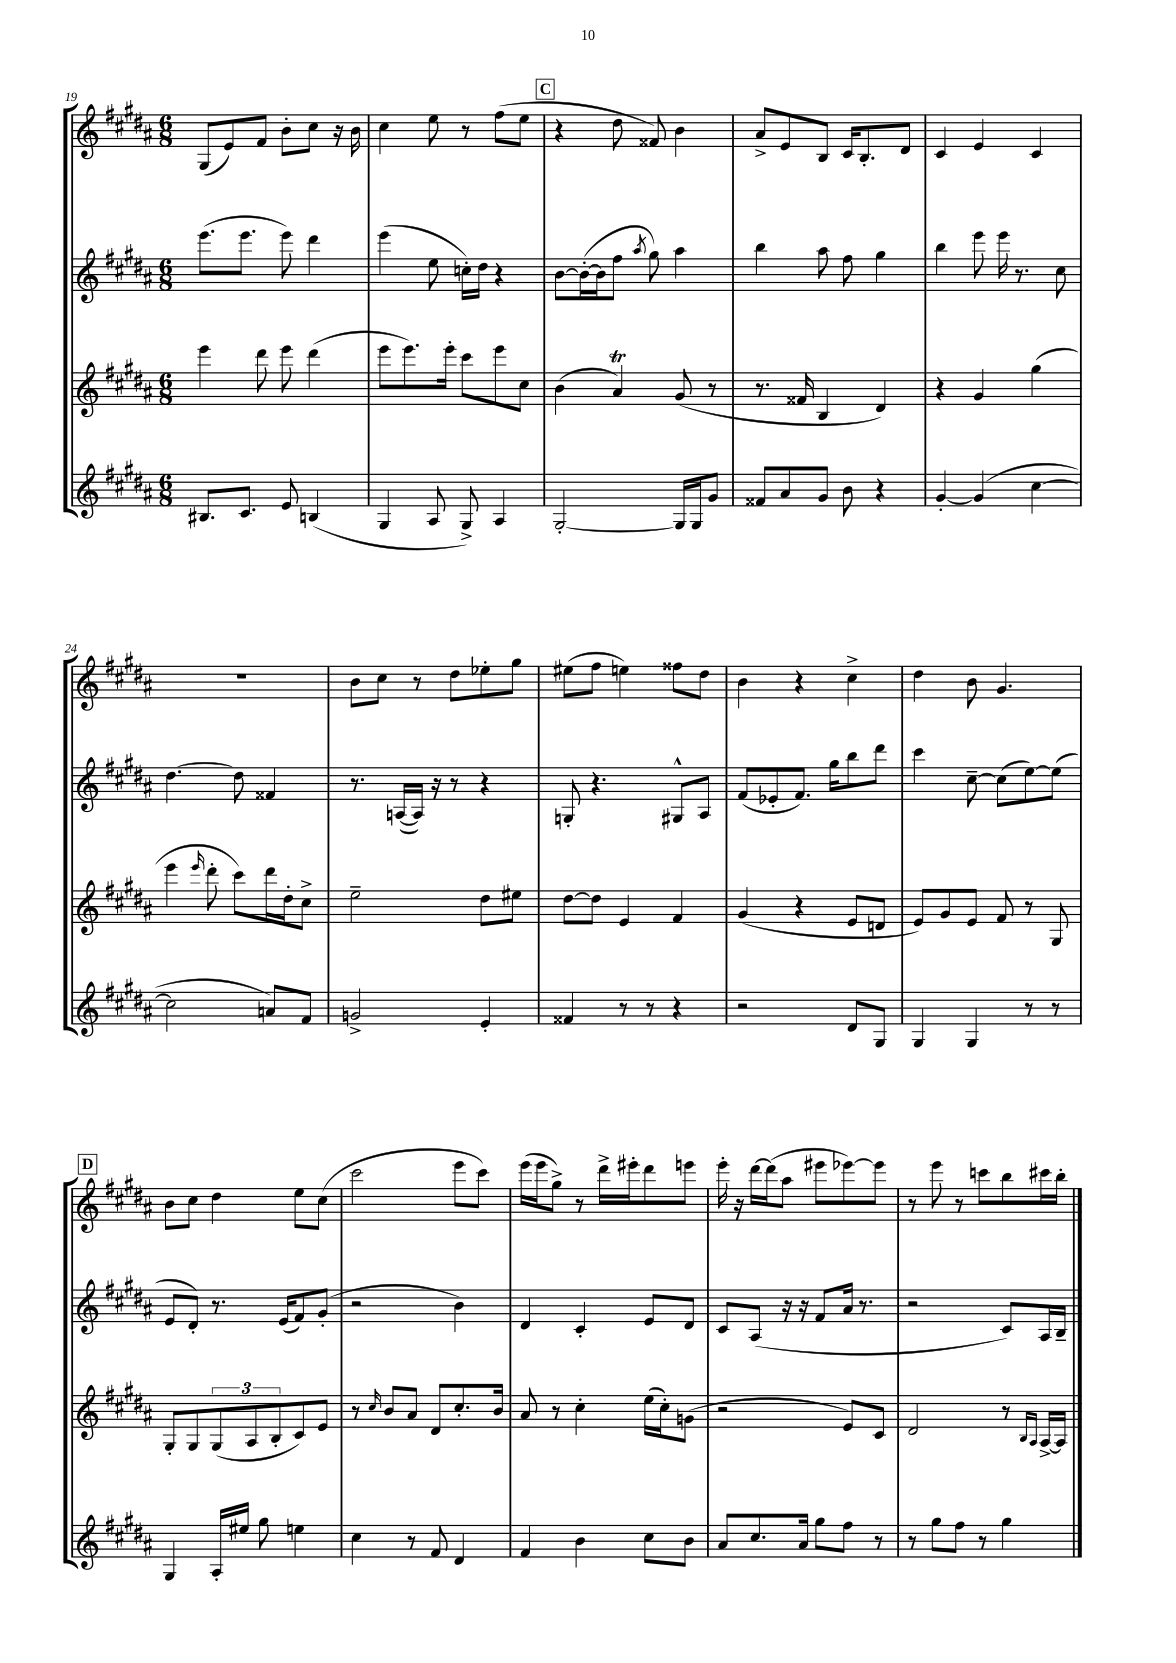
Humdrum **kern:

**kern	**kern	**kern	**kern
*part4	*part3	*part2	*part1
*staff4	*staff3	*staff2	*staff1
*clefG2	*clefG2	*clefG2	*clefG2
*k[f#c#g#d#a#]	*k[f#c#g#d#a#]	*k[f#c#g#d#a#]	*k[f#c#g#d#a#]
*M6/8	*M6/8	*M6/8	*M6/8
=19	=19	=19	=19
8.B#X/L	4eee\	(8.eee\L	(8G#/L
.	.	.	8e/)
8.c#/J	.	8.eee\J	.
.	8ddd#\	.	8f#/J
8e/	8eee\	8eee\)	8b'\L
(4Bn/	(4ddd#\	4ddd#\	8cc#\J
.	.	.	16r
.	.	.	16b\
=20	=20	=20	=20
4G#/	8eee\L	(4eee\	4cc#\
.	8.eee\)	.	.
8A#/	.	8ee\	8ee\
.	16eee'\Jk	.	.
8G#^/)	8ccc#\L	16ccn'\LL)	8r
.	.	16dd#\JJ	.
4A#/	8eee\	4r	(8ff#\L
.	8cc#\J	.	8ee\J
!!LO:REH:place=s1:t=C
=21	=21	=21	=21
[2G#'/	(4b\	[8b\L	4r
.	.	(16b'\L_	.
.	.	16b\J]	.
.	4a#t/)	8ff#\J	8dd#\
.	.	8qaa#/	.
.	.	8gg#\)	8f##X/)
16G#/LL]	(8g#/	4aa#\	4b\
16G#/J	.	.	.
8g#/J	8r	.	.
=22	=22	=22	=22
8f##X/L	8.r	4bb\	8a#^/L
8a#/	.	.	8e/
.	16f##X/	.	.
8g#/J	4B/	8aa#\	8B/J
8b\	.	8ff#\	16c#/KL
.	.	.	8.B'/
4r	4d#/)	4gg#\	.
.	.	.	8d#/J
=23	=23	=23	=23
[4g#'/	4r	4bb\	4c#/
(4g#/]	4g#/	8eee\	4e/
.	.	16eee\	.
.	.	8.r	.
[4cc#\	(4gg#\	.	4c#/
.	.	8cc#\	.
!!LO:LB:g=z
=24	=24	=24	=24
2cc#\]	4eee\	[4.dd#\	2.r
.	16qqeee/	.	.
.	8ddd#'\	.	.
.	8ccc#\L)	8dd#\]	.
8an/L)	16ddd#\L	4f##X/	.
.	16dd#'\J	.	.
8f#/J	8cc#^\J	.	.
=25	=25	=25	=25
2gn^/	2ee~\	8.r	8b\L
.	.	.	8cc#\J
.	.	([16An/LL	.
.	.	16A/JJ])	8r
.	.	16r	.
.	.	8r	8dd#\L
4e'/	8dd#\L	4r	8ee-X'\
.	8ee#X\J	.	8gg#\J
=26	=26	=26	=26
4f##X/	[8dd#\L	8Gn'/	(8ee#X\L
.	8dd#\J]	4.r	8ff#\J
8r	4e/	.	4een\)
8r	.	.	.
4r	4f#/	8G#X^^/L	8ff##X\L
.	.	8A#/J	8dd#\J
=27	=27	=27	=27
2r	(4g#/	(8f#/L	4b\
.	.	8e-X'/	.
.	4r	8.f#/J)	4r
.	.	16gg#\KL	.
8d#/L	8e/L	8bb\	4cc#^\
8G#/J	8dn/J	8ddd#\J	.
=28	=28	=28	=28
4G#/	8e/L)	4ccc#\	4dd#\
.	8g#/	.	.
4G#/	8e/J	[8cc#~\	8b\
.	8f#/	(8cc#\L]	4.g#/
8r	8r	[8ee\)	.
8r	8G#/	(8ee\J]	.
!!LO:LB:g=z
!!LO:REH:place=s1:t=D
=29	=29	=29	=29
4G#/	8G#'/L	8e/L	8b\L
.	8G#/	8d#'/J)	8cc#\J
16A#'/LL	(12G#/	8.r	4dd#\
16ee#X/JJ	.	.	.
.	12A#/	.	.
8gg#\	.	.	.
.	12B'/	.	.
.	.	(16e/KL	.
4een\	8c#/)	8f#/)	8ee\L
.	8e/J	(8g#'/J	(8cc#\J
=30	=30	=30	=30
4cc#\	8r	2r	2ccc#\
.	16qqcc#/	.	.
.	8b/L	.	.
8r	8a#/J	.	.
8f#/	8d#/L	.	.
4d#/	8.cc#'/	4b\)	8eee\L
.	.	.	8ccc#\J)
.	16b/Jk	.	.
=31	=31	=31	=31
4f#/	8a#/	4d#/	(16eee\LL
.	.	.	16eee\J
.	8r	.	8gg#^\J)
4b\	4cc#'\	4c#'/	8r
.	.	.	16ddd#^\LL
.	.	.	16eee#X'\J
8cc#\L	(16ee\LL	8e/L	8ddd#\
.	16cc#'\J)	.	.
8b\J	(8gn\J	8d#/J	8eeen\J
=32	=32	=32	=32
8a#/L	2r	8c#/L	16eee'\
.	.	.	16r
8.cc#/	.	(8A#/J	[16ddd#\LL
.	.	.	(16ddd#\J]
.	.	16r	8aa#\J
16a#/Jk	.	16r	.
8gg#\L	.	8f#/L	8eee#X\L
8ff#\J	8e/L)	16a#/Jk	[8eee-X\)
.	.	8.r	.
8r	8c#/J	.	8eee-\J]
=33	=33	=33	=33
8r	2d#/	2r	8r
8gg#\L	.	.	8eee\
8ff#\J	.	.	8r
8r	.	.	8cccn\L
4gg#\	8r	8c#/L)	8bb\
.	16qqB/LL	.	.
.	16qqA#/JJ	.	.
.	[16A#^/LL	16A#/L	16ccc#X\L
.	16A#/JJ]	16B~/JJ	16bb'\JJ
==	==	==	==
*-	*-	*-	*-
